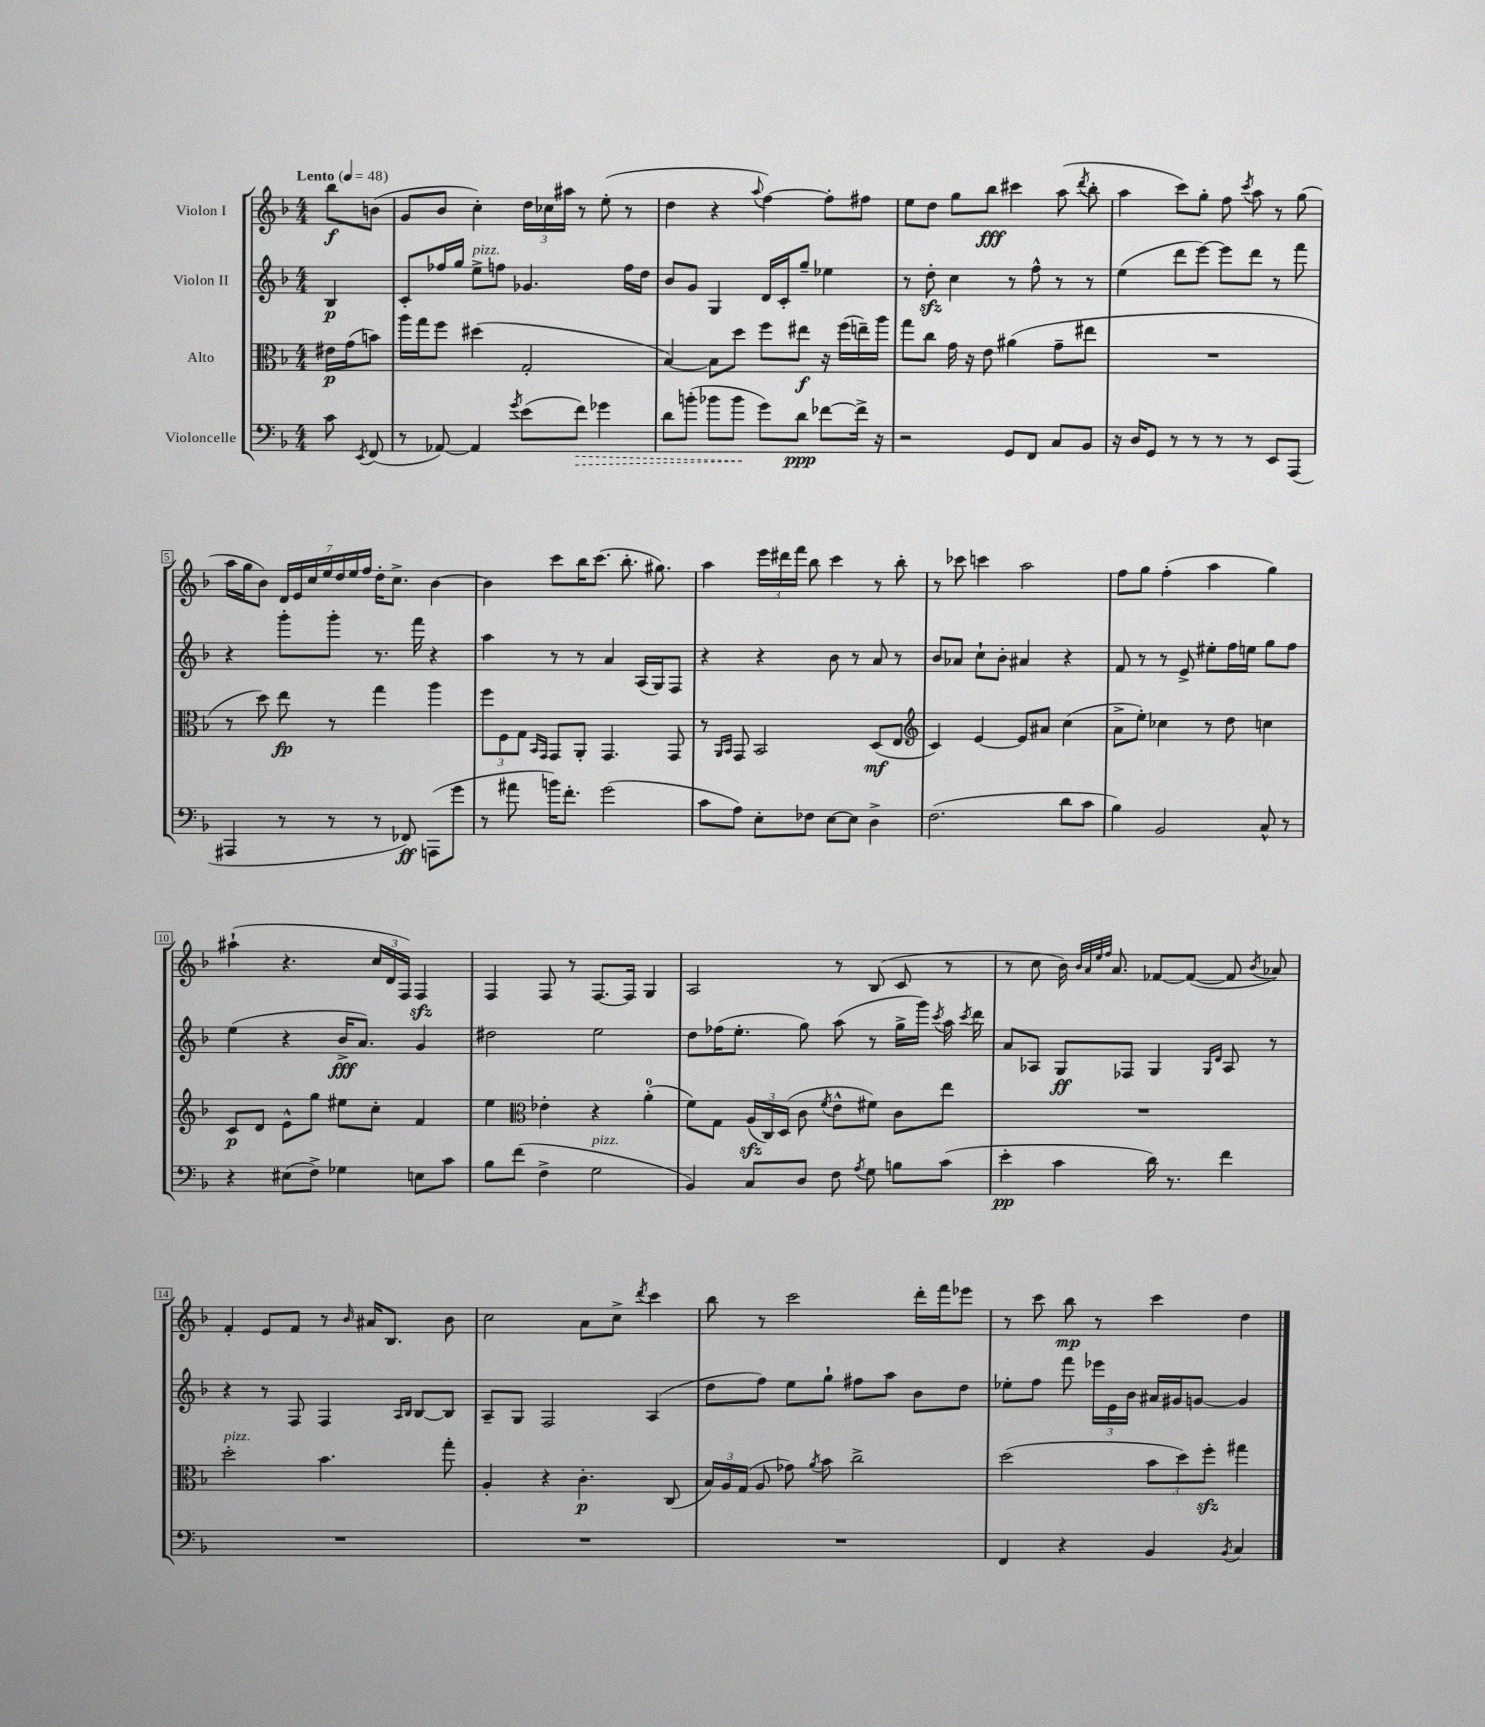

**kern	**dynam	**kern	**dynam	**kern	**dynam	**kern	**dynam
*part4	*part4	*part3	*part3	*part2	*part2	*part1	*part1
*staff4	*staff4	*staff3	*staff3	*staff2	*staff2	*staff1	*staff1
*I"Violoncelle	*	*I"Alto	*	*I"Violon II	*	*I"Violon I	*
*clefF4	*	*clefC3	*	*clefG2	*	*clefG2	*
*k[b-]	*	*k[b-]	*	*k[b-]	*	*k[b-]	*
*M4/4	*	*M4/4	*	*M4/4	*	*M4/4	*
*MM48	*	*MM48	*	*MM48	*	*MM48	*
=	=	=	=	=	=	=	=
!	!	!	!	!	!	!LO:TX:a:B:t=Lento	!
8c\	.	16e#X\LL	p	4B-/	p	8bb-\L	f
.	.	(16g\J	.	.	.	.	.
8qEE/	.	.	.	.	.	.	.
(8FF/	.	8bn\J)	.	.	.	(8bn\J	.
=1	=1	=1	=1	=1	=1	=1	=1
8r	.	16aa\LL	.	8c'/L	.	8g/L	.
.	.	16gg\J	.	.	.	.	.
[8AA-X/)	.	8ff\J	.	16ff-X/L	.	8b-/J	.
.	.	.	.	16gg/JJ	.	.	.
!	!	!	!	!LO:TX:a:i:t=pizz.	!	!	!
4AA-/]	.	(4dd#X\	.	8ee^\L	.	4cc'\)	.
.	.	.	.	8ffn\J	.	.	.
8qg/	.	.	.	.	.	.	.
(8e\L	.	2G'/	.	4.g-X/	.	24dd\LL	.
.	.	.	.	.	.	24cc-X\	.
.	.	.	.	.	.	24aa#X\JJ	.
!	!LO:HP:b	!	!	!	!	!	!
8f\J)	>	.	.	.	.	8r	.
4g-X\	.	.	.	.	.	(8ee'\	.
.	.	.	.	16ff\LL	.	8r	.
.	.	.	.	16dd\JJ	.	.	.
=2	=2	=2	=2	=2	=2	=2	=2
8d\L	.	[4B-/)	.	8b-/L	.	4dd\	.
(8bn'\J	.	.	.	8g/J	.	.	.
8b-X\L	.	8B-\L]	.	4G/	.	4r	.
8b-\J	.	8dd\J	.	.	.	.	.
.	.	.	.	.	.	8qqaa/	.
8g\L)	]	8ff\L	.	16d/LL	.	[4ff\)	.
.	.	.	.	16c'/J	.	.	.
8d\J	ppp	8ee#X\J	f	8gg~/J	.	.	.
[8f-X\L	.	16r	.	4ee-X\	.	8ff'\L]	.
.	.	(16ff\LL	.	.	.	.	.
16f-^\Jk]	.	16een~\)	.	.	.	8ff#X\J	.
16r	.	16aa\JJ	.	.	.	.	.
=3	=3	=3	=3	=3	=3	=3	=3
2r	.	8gg\L	.	8r	.	8ee\L	.
.	.	8cc\J	.	8ddzz'\	.	8dd\J	.
.	.	16g\	.	4cc\	.	8gg\L	.
.	.	16r	.	.	.	.	.
.	.	8e\	.	.	.	8bb-\J	fff
8GG/L	.	(4a#X\	.	8r	.	4ccc#X\	.
8FF/J	.	.	.	8ff^^\	.	.	.
8C/L	.	8g~\L	.	8r	.	(8aa\	.
.	.	.	.	.	.	8qddd/	.
8BB-/J	.	8ee#X\J	.	8r	.	8bb-'\	.
=4	=4	=4	=4	=4	=4	=4	=4
16r	.	1r	.	(4ee\	.	4aa\	.
16D/KL	.	.	.	.	.	.	.
8GG/J	.	.	.	.	.	.	.
8r	.	.	.	8ddd\L	.	8ccc\L)	.
8r	.	.	.	[8eee\J)	.	8gg'\J	.
8r	.	.	.	8eee\L]	.	8ff\	.
.	.	.	.	.	.	8qccc/	.
8r	.	.	.	8ddd\J	.	8aa\	.
8EE/L	.	.	.	8r	.	8r	.
(8AAA/J	.	.	.	8fff\	.	(8gg\	.
!!LO:LB:g=z
=5	=5	=5	=5	=5	=5	=5	=5
4AAA#X/	.	8r	.	4r	.	16aa\LL	.
.	.	.	.	.	.	16gg\J	.
.	.	8dd\)	.	.	.	8b-\J)	.
8r	.	8ee\	fp	8ggg'\L	.	28d/LL	.
.	.	.	.	.	.	28e/	.
.	.	.	.	.	.	28cc/	.
.	.	.	.	.	.	28ee/	.
8r	.	8r	.	8ggg'\J	.	.	.
.	.	.	.	.	.	28dd/	.
.	.	.	.	.	.	28ee/	.
.	.	.	.	.	.	28ff/JJ	.
8r	.	4gg\	.	8.r	.	16dd'\KL	.
.	.	.	.	.	.	8.cc^\J	.
8FF-X/)	ff	.	.	.	.	.	.
.	.	.	.	16fff\	.	.	.
(8AAAn\L	.	4aa\	.	4r	.	[4b-\	.
8g\J	.	.	.	.	.	.	.
=6	=6	=6	=6	=6	=6	=6	=6
8r	.	12ff\L	.	4aa\	.	4b-\]	.
.	.	12F\	.	.	.	.	.
8a#X\	.	.	.	.	.	.	.
.	.	12G\J	.	.	.	.	.
.	.	16qqBB-/LL	.	.	.	.	.
.	.	16qqGG/JJ	.	.	.	.	.
16bn\KL)	.	8GG/L	.	8r	.	8ccc\L	.
8.f'\J	.	.	.	.	.	.	.
.	.	8AA'/J	.	8r	.	16bb-\K	.
.	.	.	.	.	.	(8.ccc\J	.
(2g\	.	4.GG/	.	4a/	.	.	.
.	.	.	.	.	.	8.bb-'\	.
.	.	.	.	(16A/LL	.	.	.
.	.	.	.	16G/J)	.	8.gg#X\)	.
.	.	8GG/	.	8F/J	.	.	.
=7	=7	=7	=7	=7	=7	=7	=7
8c\L	.	8r	.	4r	.	4aa\	.
.	.	16qqAA/LL	.	.	.	.	.
.	.	16qqBB-/JJ	.	.	.	.	.
8A\J)	.	8GG/	.	.	.	.	.
8E'\L	.	2BB-/	.	4r	.	24eee\LL	.
.	.	.	.	.	.	24ddd#X\	.
.	.	.	.	.	.	24fff\JJ	.
8F-X\J	.	.	.	.	.	8bb-\	.
[8E\L	.	.	.	8b-\	.	4ccc\	.
8E\J]	.	.	.	8r	.	.	.
4D^\	.	(8D/L	mf	8a/	.	8r	.
.	.	8E/J	.	8r	.	8bb-'\	.
=8	=8	=8	=8	=8	=8	=8	=8
*	*	*clefG2	*	*	*	*	*
(2.F\	.	4c/)	.	8b-/L	.	8r	.
.	.	.	.	8a-X/J	.	8ccc-X\	.
.	.	[4e/	.	8cc`\L	.	4cccn\	.
.	.	.	.	8b-'\J	.	.	.
.	.	8e/L]	.	4a#X/	.	2aa\	.
.	.	8a#X/J	.	.	.	.	.
8d\L	.	(4cc\	.	4r	.	.	.
8c\J	.	.	.	.	.	.	.
=9	=9	=9	=9	=9	=9	=9	=9
4B-\)	.	8a^\L	.	8f/	.	8ff\L	.
.	.	8ee'\J)	.	8r	.	8gg\J	.
2BB-/	.	4cc-X\	.	8r	.	(4ff'\	.
.	.	.	.	8e^/	.	.	.
.	.	8r	.	8ee#X'\L	.	4aa\	.
.	.	8dd\	.	16ff\L	.	.	.
.	.	.	.	16een\JJ	.	.	.
8C^^/	.	4ccn\	.	8gg\L	.	4gg\)	.
8r	.	.	.	8ff\J	.	.	.
!!LO:LB:g=z
=10	=10	=10	=10	=10	=10	=10	=10
4r	.	8c/L	p	(4ee\	.	(4aa#X`\	.
.	.	8d/J	.	.	.	.	.
(8E#X\L	.	8e^^\L	.	4r	.	4.r	.
8F^\J)	.	8gg\J	.	.	.	.	.
4G-X\	.	8ee#X\L	.	16b-^/KL	fff	.	.
.	.	.	.	8.a/J)	.	.	.
.	.	8cc'\J	.	.	.	24cc/LL	.
.	.	.	.	.	.	24d/	.
.	.	.	.	.	.	24F/JJ)	.
8En\L	.	4f/	.	4g/	.	4Fzz/	.
8c\J	.	.	.	.	.	.	.
=11	=11	=11	=11	=11	=11	=11	=11
8B-\L	.	4ee\	.	2dd#X\	.	4F/	.
(8f\J	.	.	.	.	.	.	.
*	*	*clefC3	*	*	*	*	*
4F^\	.	4e-X'\	.	.	.	8F/	.
.	.	.	.	.	.	8r	.
!LO:TX:a:i:t=pizz.	!	!	!	!	!	!	!
2G\	.	4r	.	2ee\	.	[8.F/L	.
.	.	.	.	.	.	16F/Jk]	.
.	.	(4a'\	.	.	.	4G/	.
=12	=12	=12	=12	=12	=12	=12	=12
4BB-/)	.	8f\L)	.	8dd\L	.	2A/	.
.	.	8G\J	.	(16ff-X\K	.	.	.
.	.	.	.	8.ee'\J	.	.	.
8C/L	.	(24Azz/LL	.	.	.	.	.
.	.	24C/)	.	.	.	.	.
.	.	(24D/JJ	.	.	.	.	.
8D/J	.	8c\	.	8gg\)	.	.	.
.	.	8qf/	.	.	.	.	.
8F\	.	8e^^\L	.	(8aa\	.	8r	.
8qA/	.	.	.	.	.	.	.
8G\	.	8f#X\J)	.	8r	.	(8B-/	.
8Bn\L	.	8c\L	.	16gg^\LL	.	8c/	.
.	.	.	.	16ggg\JJ)	.	.	.
.	.	.	.	8qccc/	.	.	.
(8c\J	.	8ee\J	.	16aa\	.	8r	.
.	.	.	.	8qccc/	.	.	.
.	.	.	.	16ddd\	.	.	.
=13	=13	=13	=13	=13	=13	=13	=13
4e'\	pp	1r	.	8a/L	.	8r	.
.	.	.	.	8A-X/J	.	8cc\	.
4c\	.	.	.	8G/L	ff	16b-\)	.
.	.	.	.	.	.	32qqb-/LLL	.
.	.	.	.	.	.	32qqa/	.
.	.	.	.	.	.	32qqee/	.
.	.	.	.	.	.	32qqff/JJJ	.
.	.	.	.	.	.	8.a/	.
.	.	.	.	8F-X/J	.	.	.
16d\)	.	.	.	4G/	.	[8f-X/L	.
8.r	.	.	.	.	.	.	.
.	.	.	.	.	.	(8f-/J_	.
.	.	.	.	16qqG/LL	.	.	.
.	.	.	.	16qqd/JJ	.	.	.
4f\	.	.	.	8A-/	.	8f-/]	.
.	.	.	.	.	.	8qb-/	.
.	.	.	.	8r	.	8a-X/)	.
!!LO:LB:g=z
=14	=14	=14	=14	=14	=14	=14	=14
!	!	!LO:TX:a:i:t=pizz.	!	!	!	!	!
1r	.	2dd'\	.	4r	.	4f'/	.
.	.	.	.	8r	.	8e/L	.
.	.	.	.	8F/	.	8f/J	.
.	.	4.b-\	.	4F/	.	8r	.
.	.	.	.	.	.	16qqb-/	.
.	.	.	.	.	.	16a#X/KL	.
.	.	.	.	.	.	8.B-/J	.
.	.	.	.	16qqA/LL	.	.	.
.	.	.	.	16qqB-/JJ	.	.	.
.	.	.	.	[8B-/L	.	.	.
.	.	8gg'\	.	8B-/J]	.	8b-\	.
=15	=15	=15	=15	=15	=15	=15	=15
1r	.	4A'/	.	8A~/L	.	2cc\	.
.	.	.	.	8G/J	.	.	.
.	.	4r	.	2F/	.	.	.
.	.	4.c'\	p	.	.	8a\L	.
.	.	.	.	.	.	8cc^\J	.
.	.	.	.	.	.	8qddd/	.
.	.	.	.	(4A/	.	4ccc\	.
.	.	(8C/	.	.	.	.	.
=16	=16	=16	=16	=16	=16	=16	=16
1r	.	24B-/LL)	.	8dd\L	.	8bb-\	.
.	.	24A/	.	.	.	.	.
.	.	(24G/JJ	.	.	.	.	.
.	.	8A/	.	8ff\J)	.	8r	.
.	.	8g-X\)	.	8ee\L	.	2ccc\	.
.	.	8qa/	.	.	.	.	.
.	.	8b-\	.	8gg`\J	.	.	.
.	.	2cc^\	.	8ff#X\L	.	.	.
.	.	.	.	8aa\J	.	.	.
.	.	.	.	8b-\L	.	16ddd'\LL	.
.	.	.	.	.	.	16fff\J	.
.	.	.	.	8dd\J	.	8eee-X\J	.
=17	=17	=17	=17	=17	=17	=17	=17
4FF/	.	(2dd\	.	8ee-X'\L	.	8r	.
.	.	.	.	8ff\J	.	8ccc\	.
4r	.	.	.	8fff\	.	8bb-\	mp
.	.	.	.	24eee-X\LL	.	8r	.
.	.	.	.	24e\	.	.	.
.	.	.	.	24b-\JJ	.	.	.
4BB-/	.	12b-\L	.	16a#X/LL	.	4ccc\	.
.	.	.	.	16g#X/J	.	.	.
.	.	12dd\)	.	.	.	.	.
.	.	.	.	[8gn/J	.	.	.
.	.	12ffzz'\J	.	.	.	.	.
8qBB-/	.	.	.	.	.	.	.
4C/	.	4gg#X\	.	4g/]	.	4dd\	.
==	==	==	==	==	==	==	==
*-	*-	*-	*-	*-	*-	*-	*-
